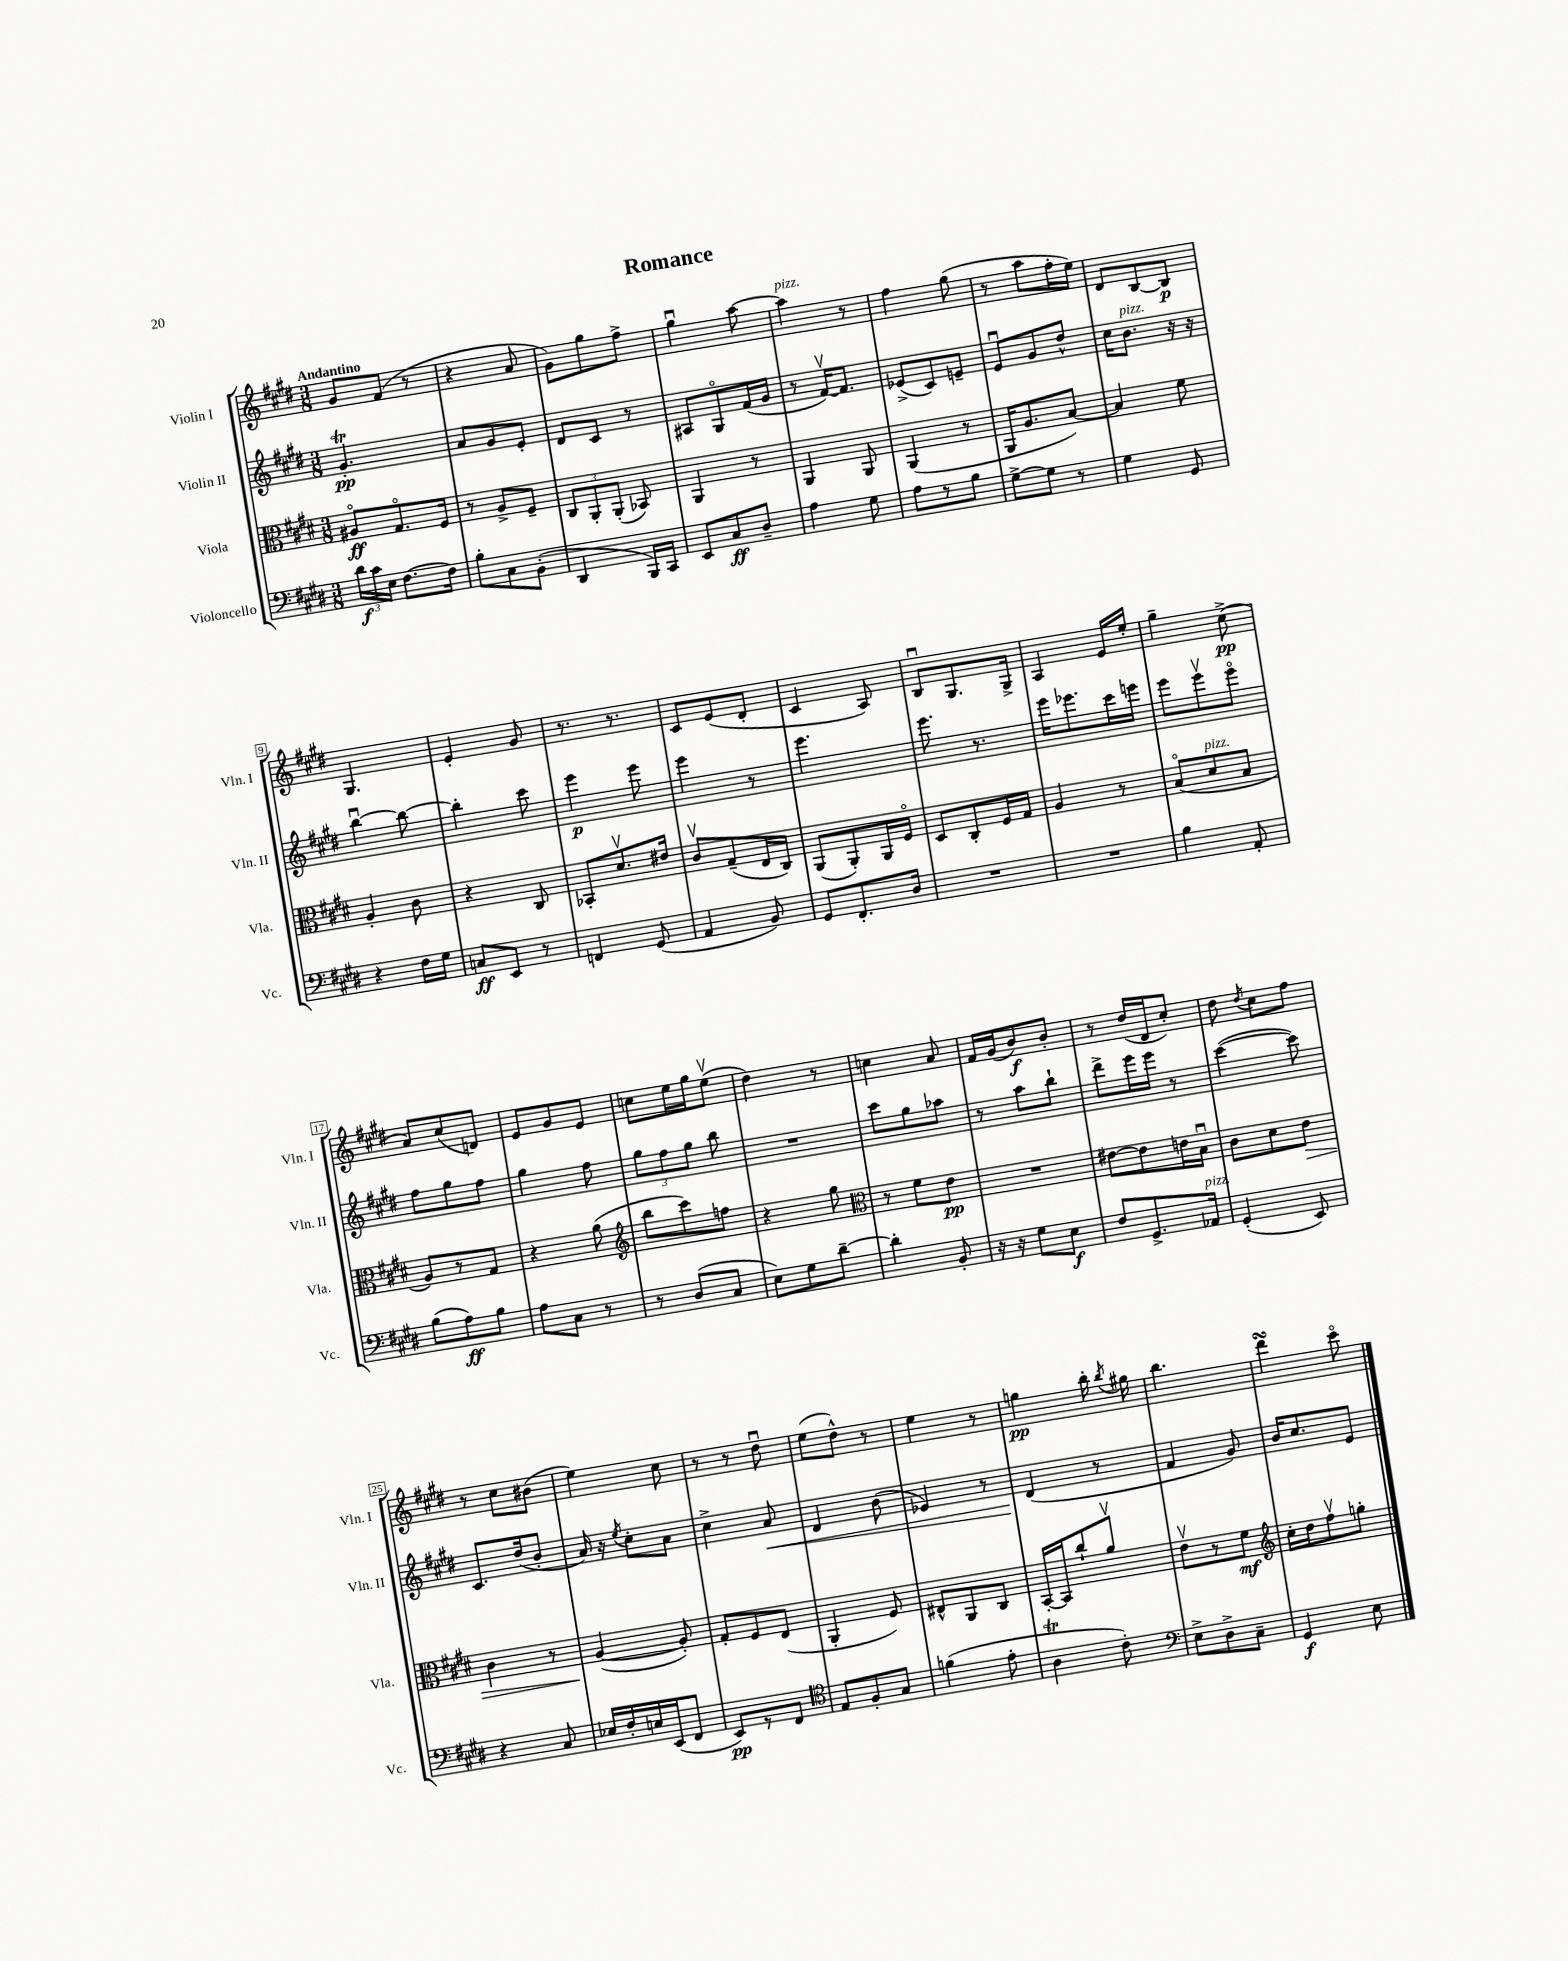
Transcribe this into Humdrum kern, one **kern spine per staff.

**kern	**kern	**kern	**kern
*staff4	*staff3	*staff2	*staff1
*clefF4	*clefC3	*clefG2	*clefG2
*k[f#c#g#d#]	*k[f#c#g#d#]	*k[f#c#g#d#]	*k[f#c#g#d#]
*M3/8	*M3/8	*M3/8	*M3/8
24d#	8A#o	4.g#'	8g#
24c#	.	.	.
24E	.	.	.
[8.F#	8.G#o	.	(8f#
.	.	.	8r
16F#]	16F#	.	.
=	=	=	=
8B'	8r	8a	4r
8C#	8A^	8g#	.
(8BB'	8F#~	8e'	8a
=	=	=	=
4DD#	12C#	8d#	8g#)
.	12AA'	.	.
.	.	8c#	8gg#
.	(12AA'	.	.
16BBB)	8BB-)	8r	8ff#^
16CC#	.	.	.
=	=	=	=
8EE	4AA	8A#	4gg#u
8C#	.	8G#o	.
8D#~	8r	(16f#	[8aa
.	.	16g#	.
=	=	=	=
4A	4AA	8r	4aa]
.	.	[16f#v)	.
.	.	8.f#]	.
8G#	8AA	.	8r
=	=	=	=
8A	(4AA	(8e-^	4ff#
8r	.	8c#)	.
8B	8r	8e~	(8gg#
=	=	=	=
[8G#^	16AA	8eu	8r
.	8.A	.	.
8G#]	.	8g#	8aa
8r	[8B)	8dd#^^	16ff#'
.	.	.	16ee)
=	=	=	=
4G#	4B]	16cc#	8d#
.	.	8.b	.
.	.	.	[8B
8GG#	8f#	16r	8B]
.	.	16r	.
=	=	=	=
4r	4A'	[4bbu	4.G#
16F#	8c#	8bb_	.
16G#	.	.	.
=	=	=	=
8C	4r	4bb']	4e'
8EE	.	.	.
8r	8C#	8ccc#	8g#
=	=	=	=
4FF	8BB-'	4eee	8.r
.	8.d#v	.	.
.	.	.	8.r
(8GG#	.	8eee	.
.	16e#	.	.
=	=	=	=
4AA	8c#v	4eee	8c#
.	(8G#~	.	(8e
8BB)	16E	8r	8d#'
.	16C#)	.	.
=	=	=	=
8GG#	(8AA	4.eee	4c#
8.FF#'	8AA')	.	.
.	16AA	.	8A)
16D#	16F#o	.	.
=	=	=	=
4.r	8D#	8.eee	8Bu
.	8C#'	.	8.G#
.	.	8.r	.
.	16F#	.	.
.	16G#	.	16G#^
=	=	=	=
4.r	4A	16eee	4A
.	.	8.eee-	.
.	8r	16ccc#	16e
.	.	16eee	16ee'
=	=	=	=
4B	(8Bo	8eee	4gg#~
.	8d#	8eeev	.
8AA'	8B	8eeeo	(8cc#^
=	=	=	=
(8B	8A)	8ff#	8a)
8A)	8r	8gg#	(8cc#
8B	8G#	8ff#	8d)
=	=	=	=
8A	4r	4gg#	8e
8C#	.	.	8g#
8r	(8a	8ff#	8e
=	=	=	=
*	*clefG2	*	*
8r	8bb	12gg#	8cc
.	.	12ff#	.
(8D#	8ccc#)	.	16ee
.	.	12gg#	.
.	.	.	16gg#
8C#	8ff	8bb	(8eev
=	=	=	=
8E)	4r	4.r	4dd#)
8G#	.	.	.
[8d#~	8gg#	.	8r
=	=	=	=
*	*clefC3	*	*
4d#']	8r	8ccc#	4cc
.	8f#	8gg#	.
8BB'	8e	8aa-	8a
=	=	=	=
16r	4.r	8r	16f#
16r	.	.	(16g#
8G#	.	8aa	8b)
8E	.	8bb`	8b'
=	=	=	=
8F#	[8e#	8ddd#^	8r
8.GG#^	8e#]	16eee	(16dd#
.	.	16eee	16d#
.	16e	8r	8cc#')
16AA-	16Bu	.	.
=	=	=	=
(4GG#'	8c#	([4ccc#	8dd#
.	.	.	8qdd#
.	8d#	.	8cc#
8EE)	8e	8ccc#])	8ff#
=	=	=	=
4r	4c#	8.c#	8r
.	.	.	8cc#
.	.	(16dd#	.
8C#	8r	8b'	(8b#
=	=	=	=
16E-	([4A	16a)	4ee)
16F#'	.	16r	.
.	.	8qee	.
16E	.	8cc#'	.
(16EE	.	.	.
8FF#	8A'])	8a	8cc#
=	=	=	=
8EE)	8G#'	4cc#^	8r
8r	8F#	.	8r
8FF#	(8E	8a	8dd#u
=	=	=	=
*clefC4	*	*	*
8E	4AA'	4d#	(8ee
8F#'	.	.	8dd#^^)
8G#	8F#)	(8b	8r
=	=	=	=
(4f	8E#^^	4e-)	4ee
.	8AA	.	.
8e'	8C#	8r	8r
=	=	=	=
4A	[16BB'	(4d#	4gg
.	16BB]	.	.
.	8cc#`	.	.
8c#')	8av	8r	16bb'
.	.	.	8qbb
.	.	.	16gg#
=	=	=	=
*clefF4	*	*	*
8E^	8ev	4f#	4.bb
8D#^	8r	.	.
8C#~	8f#	8g#)	.
=	=	=	=
*	*clefG2	*	*
4GG#	16cc#'	16b	4ddd#
.	16dd#	8.cc#	.
.	8ff#v	.	.
8E	8gg'	8e	8ccc#o
==	==	==	==
*-	*-	*-	*-
